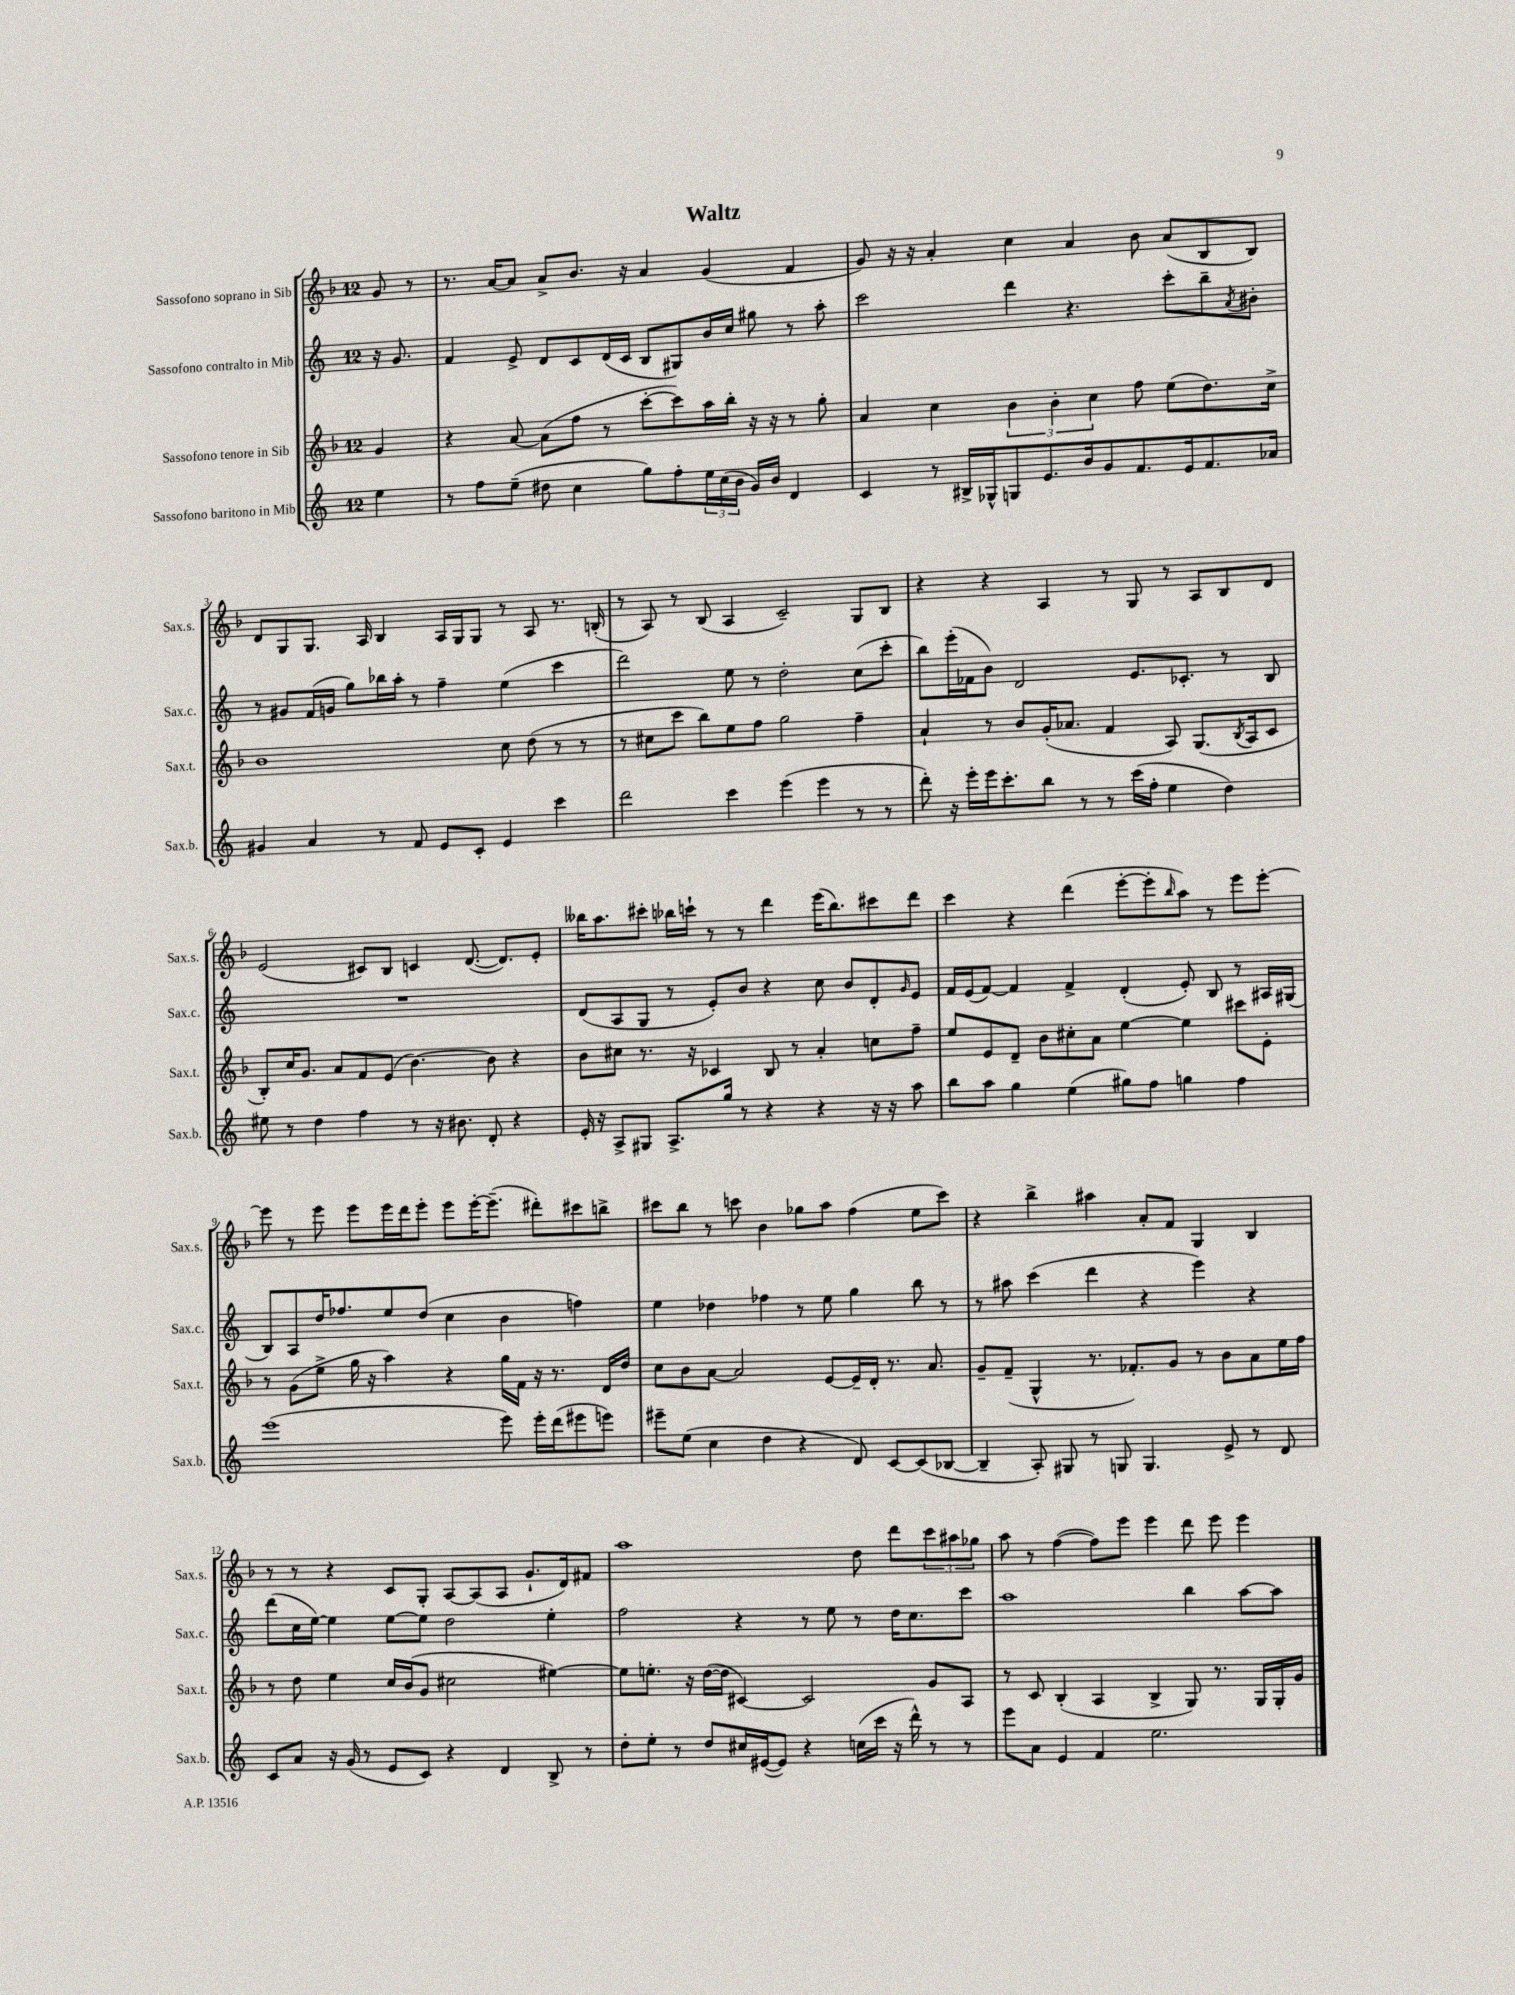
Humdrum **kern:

**kern	**kern	**kern	**kern
*part4	*part3	*part2	*part1
*staff4	*staff3	*staff2	*staff1
*I"Sassofono baritono in Mib	*I"Sassofono tenore in Sib	*I"Sassofono contralto in Mib	*I"Sassofono soprano in Sib
*I'Sax.b.	*I'Sax.t.	*I'Sax.c.	*I'Sax.s.
*clefG2	*clefG2	*clefG2	*clefG2
*k[]	*k[b-]	*k[]	*k[b-]
*M12/8	*M12/8	*M12/8	*M12/8
=	=	=	=
4ee\	4g/	16r	8g/
.	.	8.g/	.
.	.	.	8r
=1	=1	=1	=1
8r	4r	4f/	8.r
8ff\L	.	.	.
.	.	.	[16a/KL
(8ee~\J	[8a/	8e^/	8a/J]
8dd#X\	(8a\L]	8d/L	8a^/L
4cc\	8ff\J	8c/	8.b-/J
.	8r	(16d/L	.
.	.	16c/JJ	16r
8gg\L)	[8ccc'\L	8B/L	4a/
8ff'\	8ccc\])	8G#X/)	.
24ee\L	16aa\L	16b/L	(4g/
(24cc\	.	.	.
.	16bb-'\JJ	16cc/JJ	.
24b\JJ	.	.	.
16g/LL)	16r	8gg#X\	.
16b/JJ	16r	.	.
4d/	8r	8r	4f/
.	8gg'\	8aa'\	.
=2	=2	=2	=2
4c/	4a/	2ccc\	8g/)
.	.	.	16r
.	.	.	16r
8r	4cc\	.	4a'/
16B#X^/LL	.	.	.
16G-X^^/J	.	.	.
8Gn/	6b-\	4ddd\	4cc\
8.e/	.	.	.
.	6b-'\	.	.
.	.	4.r	4a/
16b/k	.	.	.
.	6cc\	.	.
8g/	.	.	.
8.f/	8ff\	.	8b-\
.	(8ee\L	8ccc'\L	(8a/L
16e/k	.	.	.
8.f/	8.dd\)	8bb~\	8B-/
.	.	8qa/	.
.	.	8b#X'\J	8B-/J)
16a-X/Jk	16cc^\Jk	.	.
!!LO:LB:g=z
=3	=3	=3	=3
4g#X/	1b-	8r	8d/L
.	.	8g#X/L	8G/
4a/	.	(16f/L	8.G/J
.	.	16gn/JJ	.
.	.	8gg\L)	.
.	.	.	16A/
8r	.	16bb-X\L	4B-/
.	.	16aa'\JJ	.
8f/	.	8r	.
8e/L	.	4ff~\	16A/LL
.	.	.	16G/J
8c'/J	.	.	8G/J
4e/	8cc\	(4ee\	8r
.	(8dd\	.	8A/
4ccc\	8r	4ccc\	8.r
.	8r	.	.
.	.	.	(16Bn'/
=4	=4	=4	=4
2ddd\	8r	2ddd\)	8r
.	8cc#X\L	.	8A/)
.	8ccc\J	.	8r
.	8bb-\L)	.	(8B-/
4ccc\	8ee\	8ee\	4A/
.	8ff\J	8r	.
(4eee\	2gg\	2dd'\	2c~/)
4eee\	.	.	.
8r	4ff~\	(8cc\L	8G/L
8r	.	8ccc'\J	8B-/J
=5	=5	=5	=5
8ddd'\)	4a`/	8bb\L)	4r
16r	.	(16eee'\L	.
16eee'\LL	.	16f-X\J	.
16eee\J	8r	8b\J)	4r
8.ccc'\	.	.	.
.	8b-/L	2d/	.
8bb\J	(16g'/K	.	4A/
.	8.a-X/J	.	.
8r	.	.	.
8r	4f/	.	8r
(16ccc\LL	.	8.e/L	8G/
16ff'\JJ	.	.	.
4ee\	8A/)	.	8r
.	.	8.c-X'/J	.
.	(8.G/L	.	8A/L
4dd\)	.	8r	8B-/
.	8qB-/	.	.
.	16A/k	.	.
.	8c/J	8B/	8d/J
!!LO:LB:g=z
=6	=6	=6	=6
8ee#X\	8B-'/L)	1.r	(2e/
8r	16cc/K	.	.
.	8.g/J	.	.
4dd\	.	.	.
.	8a/L	.	.
4ff\	8f/	.	8c#X/L)
.	(8e/J	.	8B-/J
8r	[4.b-\)	.	4cn/
16r	.	.	.
8.b#X\	.	.	.
.	.	.	([8.d/
8d'/	8b-\]	.	.
.	.	.	8.d/L])
4r	4r	.	.
.	.	.	8e'/J
=7	=7	=7	=7
16e'/	8b-\L	(8d/L	16bb--X\KL
16r	.	.	8.aa\
8A^/L	8cc#X\J	8A/	.
8G#X/J	8.r	8G/J	8ccc#X'\J
8.A^/L	.	8r	16bb-X\LL
.	16r	.	16cccn`\JJ
.	4c-X/	8e'/L)	8r
16gg/Jk	.	.	.
8r	.	8b/J	8r
4r	8B-/	4r	4ddd\
.	8r	.	.
4r	4a'/	8cc\	(16eee\KL
.	.	.	8.bb-\)
.	.	8b/L	.
16r	8ccn\L	8d'/	8ccc#X\
16r	.	.	.
.	.	16qqg/	.
8aa\	8ff~\J	8e/J	8ddd\J
=8	=8	=8	=8
8bb\L	8ee/L	16f/LL	4ccc\
.	.	(16e/J	.
8aa\J	8e/	[8f/J)	.
4gg\	8d~/J	4f/]	4r
.	8b-\L	.	.
(4ee\	8cc#X'\	4f^/	(4ddd\
.	8a\J	.	.
8gg#X\L)	[4ee\	(4d'/	[8eee'\L
8ff\J	.	.	8eee'\]
.	.	.	16qqbb-/
4ggn\	4ee\]	8e'/)	8aa\J)
.	.	8B/	8r
4ff\	8ccc#X\L	8r	8eee\L
.	8e'\J	16A#X/LL	[8eee'\J
.	.	(16G#X/JJ	.
!!LO:LB:g=z
=9	=9	=9	=9
(1eee	8r	8B/L)	8eee\]
.	(8g\L	8A/	8r
.	8ee^\J	16dd/K	8eee\
.	.	8.ff-X/	.
.	16gg\	.	8eee\L
.	16r	.	.
.	4aa\)	8ee/	16eee\L
.	.	.	16ddd\J
.	.	(8dd/J	8eee'\J
.	4r	4cc\	8eee\L
.	.	.	[16eee'\K
.	.	.	(8.eee~\J]
8eee\)	16gg\LL	4b\	.
.	16f\JJ	.	.
16eee'\LL	16r	.	8ddd#X'\L)
(16ddd\J	8.r	.	.
8eee#X\	.	4ffn\)	8ccc#X\
8eeen\J)	16d/LL	.	8bbn^\J
.	16dd/JJ	.	.
=10	=10	=10	=10
8eee#X~\L	8cc\L	4ee\	8ccc#X\L
(8ee\J	8b-\	.	8bb-\J
4cc\	[8a\J	4dd-X\	8r
.	2a/]	.	8cccn\
4dd\	.	4ff-X\	4b-\
4r	.	8r	8gg-X\L
.	[8e/L	8ee\	8aa\J
8d/)	16e~/L]	4gg\	(4ff\
.	16d'/JJ	.	.
[8c/L	8.r	.	.
(8c/]	.	8bb\	8ee\L
.	8.a/	.	.
[8B-X/J	.	8r	8ccc\J)
=11	=11	=11	=11
4B-~/]	8g~/L	8r	4r
.	(8f~/J	8aa#X\	.
8A'/)	4G^^/	(4ccc\	4bb-^\
8G#X/	.	.	.
8r	8.r	4ddd\	4aa#X\
8Gn/	.	.	.
.	8.f-X'/L)	.	.
4.G/	.	4r	8a'/L
.	8g/J	.	8f/J
.	8r	4eee\)	4G/
8e^/	8b-\L	.	.
8r	8a\	4r	4B-/
8d/	16ee\L	.	.
.	16ff\JJ	.	.
!!LO:LB:g=z
=12	=12	=12	=12
8c/L	8r	(8ddd\L	8r
8a/J	8dd\	16cc\L	8r
.	.	[16ee\JJ)	.
16r	4ee\	4ee\]	4r
(16g/	.	.	.
8r	.	.	.
8e/L	16cc/LL	[8ee\L	8c/L
.	(16b-/J	.	.
8c/J)	8g/J	8ee\J]	8G'/J
4r	2cc#X\	2dd\	[8A/L
.	.	.	(8A/]
4d/	.	.	8A/J
.	.	.	8.g`/L
8B^/	[4ee#X\)	4ee'\	.
.	.	.	16d/k)
8r	.	.	8f#X/J
=13	=13	=13	=13
8dd'\L	8ee#\L]	2ff\	1aa
8ee'\J	8.een'\J	.	.
8r	.	.	.
.	16r	.	.
8dd/L	([16dd\LL	.	.
.	16dd\JJ]	.	.
16cc#X/L	[4c#X/)	4r	.
([16e#X/J	.	.	.
8e#/J])	.	.	.
4r	2c#/]	8r	.
.	.	8ee\	.
(16ccn\LL	.	8r	8dd\
16ccc\JJ	.	.	.
16r	.	16dd\KL	8ddd\L
16ddd^^\)	.	8.cc\	.
8r	8g/L	.	12ccc\
.	.	.	12aa#X\
8r	8A/J	8ccc\J	.
.	.	.	12gg-X\J
=14	=14	=14	=14
8eee\L	8r	1aa	8aa\
8a\J	8c/	.	8r
4e/	(4B-'/	.	([4ff\
4f/	4A/	.	8ff\L])
.	.	.	8eee\J
2.ee\	4B-^/	.	4eee\
.	8G/)	4bb\	8ddd\
.	8.r	.	8eee\
.	.	[8aa\L	4eee\
.	16G/LL	.	.
.	16G'/	8aa\J]	.
.	16g/JJ	.	.
==	==	==	==
*-	*-	*-	*-
